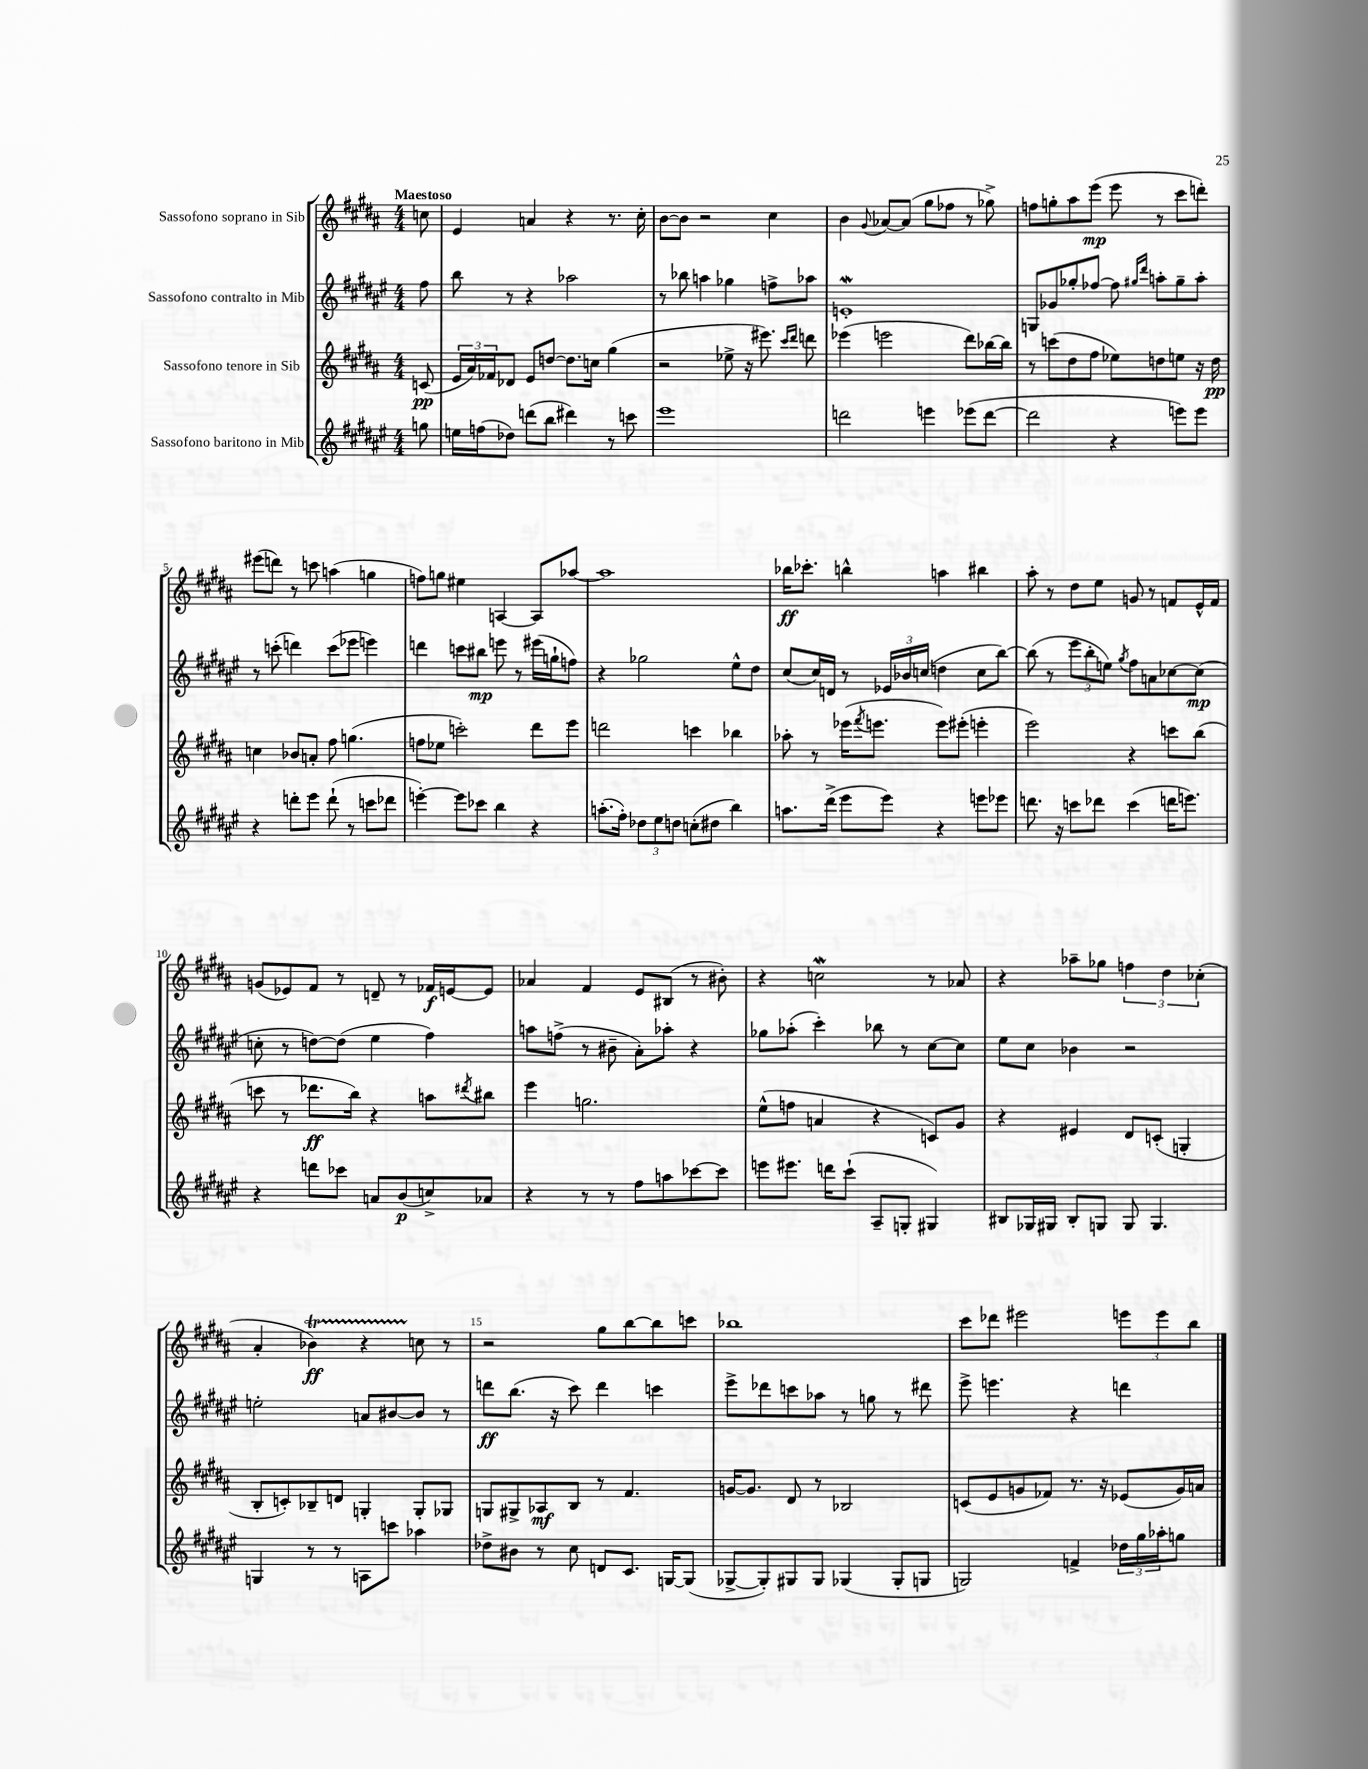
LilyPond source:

<<
\new StaffGroup <<
\new Staff = "s0" \with { instrumentName = "Sassofono soprano in Sib" } {
    \clef treble \key b \major \numericTimeSignature \time 4/4 \partial 8 \tempo "Maestoso"
    c''8 |
    e'4 a'4 r4 r8. cis''16-. |
    b'8~ b'8 r2 cis''4 |
    b'4 \appoggiatura { gis'8 } aes'8~ aes'8( gis''8 fes''8 r8 ges''8->) |
    f''8 g''8-. ais''8 e'''8\mp( e'''8 r8 cis'''8 d'''8-.) |
    eis'''8( d'''8) r8 c'''8 a''4( g''4 |
    f''8) g''8 eis''4 a4~ a8 aes''8~ |
    aes''1 |
    bes''16\ff ces'''8.-. b''4-^ a''4 bis''4 |
    ais''8-. r8 dis''8 e''8 g'8 r8 f'8 e'16-^ f'16 |
    g'8( ees'8) fis'8 r8 d'8-- r8 fes'16\f e'16~ e'8 |
    aes'4 fis'4 e'8 bis8( r8 bis'8-.) |
    r4 c''2\mordent r8 aes'8 |
    r4 aes''8-- ges''8 \tuplet 3/2 { f''4 dis''4 ces''4-.( } |
    ais'4-. bes'4\startTrillSpan\ff) r4 c''8\stopTrillSpan r8 |
    r2 gis''8 b''8~ b''8 c'''8 |
    bes''1 |
    cis'''8 des'''8 eis'''2 \tuplet 3/2 { e'''8 e'''8 b''8 } \bar "|." |
}
\new Staff = "s1" \with { instrumentName = "Sassofono contralto in Mib" } {
    \clef treble \key fis \major \numericTimeSignature \time 4/4 \partial 8
    fis''8 |
    b''8 r8 r4 aes''2 |
    r8 bes''8 a''4 ges''4 f''8-> aes''8 |
    e'1-.\mordent |
    g8 ges'8 ges''8-. fes''8~ fes''8 \grace { gis''16 dis'''16 } a''8-. gis''8-- a''8-. |
    r8 c'''8-.( d'''4) c'''8( ees'''8 e'''4) |
    d'''4 c'''8 bis''8\mp e'''8 r8 eis'''16( g''16-! f''8) |
    r4 ges''2 eis''8-^ dis''8 |
    cis''8( cis''16) d'16 r8 \tuplet 3/2 { ees'16 bes'16 c''16( } d''4 c''8 b''8~) |
    b''8( r8 \tuplet 3/2 { eis'''8 b''8-. e''8) } \acciaccatura { gis''8 } fis''8 a'8 ces''8~ ces''8\mp( |
    c''8-. r8 d''8~) d''8( eis''4 fis''4) |
    a''8 f''8->( r8 bis'8-- ais'8-.) aes''8-. r4 |
    ges''8 aes''8-.( cis'''4-.) bes''8 r8 cis''8~ cis''8 |
    eis''8 cis''8 bes'4 r2 |
    e''2-. a'8 bis'8~ bis'8 r8 |
    d'''8\ff b''8.( r16 cis'''8) d'''4 c'''4 |
    eis'''8-> des'''8 c'''8 aes''8 r8 g''8 r8 dis'''8 |
    eis'''8-> e'''4. r4 d'''4 \bar "|." |
}
\new Staff = "s2" \with { instrumentName = "Sassofono tenore in Sib" } {
    \clef treble \key b \major \numericTimeSignature \time 4/4 \partial 8
    c'8\pp( |
    \tuplet 3/2 { e'16 ais'16) fes'16 } des'8 e'8 d''8~ d''8. c''16 gis''4( |
    r2 ees''8-> r16 eis'''8.) \grace { cis'''16 dis'''16 } d'''8 |
    ees'''4( e'''2 dis'''8) bes''16~ bes''16 |
    r8 c'''8( dis''8 fis''8 ees''8) d''8 e''8 r16 d''16\pp |
    c''4 bes'8 a'8-. fis''8 g''4.( |
    f''8 ees''8 c'''2-.) dis'''8 e'''8 |
    d'''2 c'''4 bes''4 |
    aes''8-. r8 ees'''16( \acciaccatura { fis'''8 } e'''8. e'''8) eis'''8-.( e'''4-. |
    e'''2) r4 c'''8 b''8( |
    c'''8 r8 des'''8.\ff b''16) r4 a''8 \acciaccatura { dis'''8 } bis''8 |
    e'''4 g''2. |
    e''8-^( f''8 a'4 r4 c'8) gis'8 |
    r4 eis'4 dis'8 c'8-.( g4-. |
    b8-. c'8-.) bes8-- d'8 g4-. g8-. ges8 |
    g8 gis8-> aes8\mf b8 r8 fis'4. |
    g'16~ g'8. dis'8 r8 bes2 |
    c'8( e'8 g'8 fes'8) r8. r16 ees'8( g'16) a'16 \bar "|." |
}
\new Staff = "s3" \with { instrumentName = "Sassofono baritono in Mib" } {
    \clef treble \key fis \major \numericTimeSignature \time 4/4 \partial 8
    g''8 |
    e''16 f''16( des''8) d'''8( b''8 dis'''4) r8 c'''8 |
    eis'''1 |
    d'''2 e'''4 ees'''8( d'''8~ |
    d'''2 r4 e'''8) e'''8 |
    r4 d'''8-. eis'''8 d'''8-!( r8 c'''8 des'''8 |
    e'''4~-.) e'''8 ces'''8 b''4 r4 |
    a''8.-.( fis''16-.) \tuplet 3/2 { des''8 eis''8 d''8 } c''8-.( dis''8 b''4) |
    a''8. dis'''16->( eis'''8 eis'''8) r4 e'''8 ees'''8 |
    d'''8. r16 c'''8 des'''8 c'''4( d'''16 e'''8.) |
    r4 d'''8 ces'''8 a'8 b'8\p( c''8->) aes'8 |
    r4 r8 r8 fis''8 a''8 ces'''8~ ces'''8 |
    e'''8 eis'''8. d'''16 cis'''8-!( ais8-- g8-. gis4) |
    bis8 ges16 gis16 bis8-. g8 g8 g4. |
    g4 r8 r8 a8 c'''8 aes''4 |
    des''8-> bis'8 r8 cis''8 d'8 cis'8. g16~ g8( |
    ges8~-> ges8-.) gis8 gis8 ges4( ges8-. g8 |
    g2) f'4-> \tuplet 3/2 { des''16 gis''16 aes''16-. } g''8 \bar "|." |
}
>>
>>
\layout { \context { \Score \override BarNumber.break-visibility = ##(#f #t #t) barNumberVisibility = #(every-nth-bar-number-visible 5) } }
